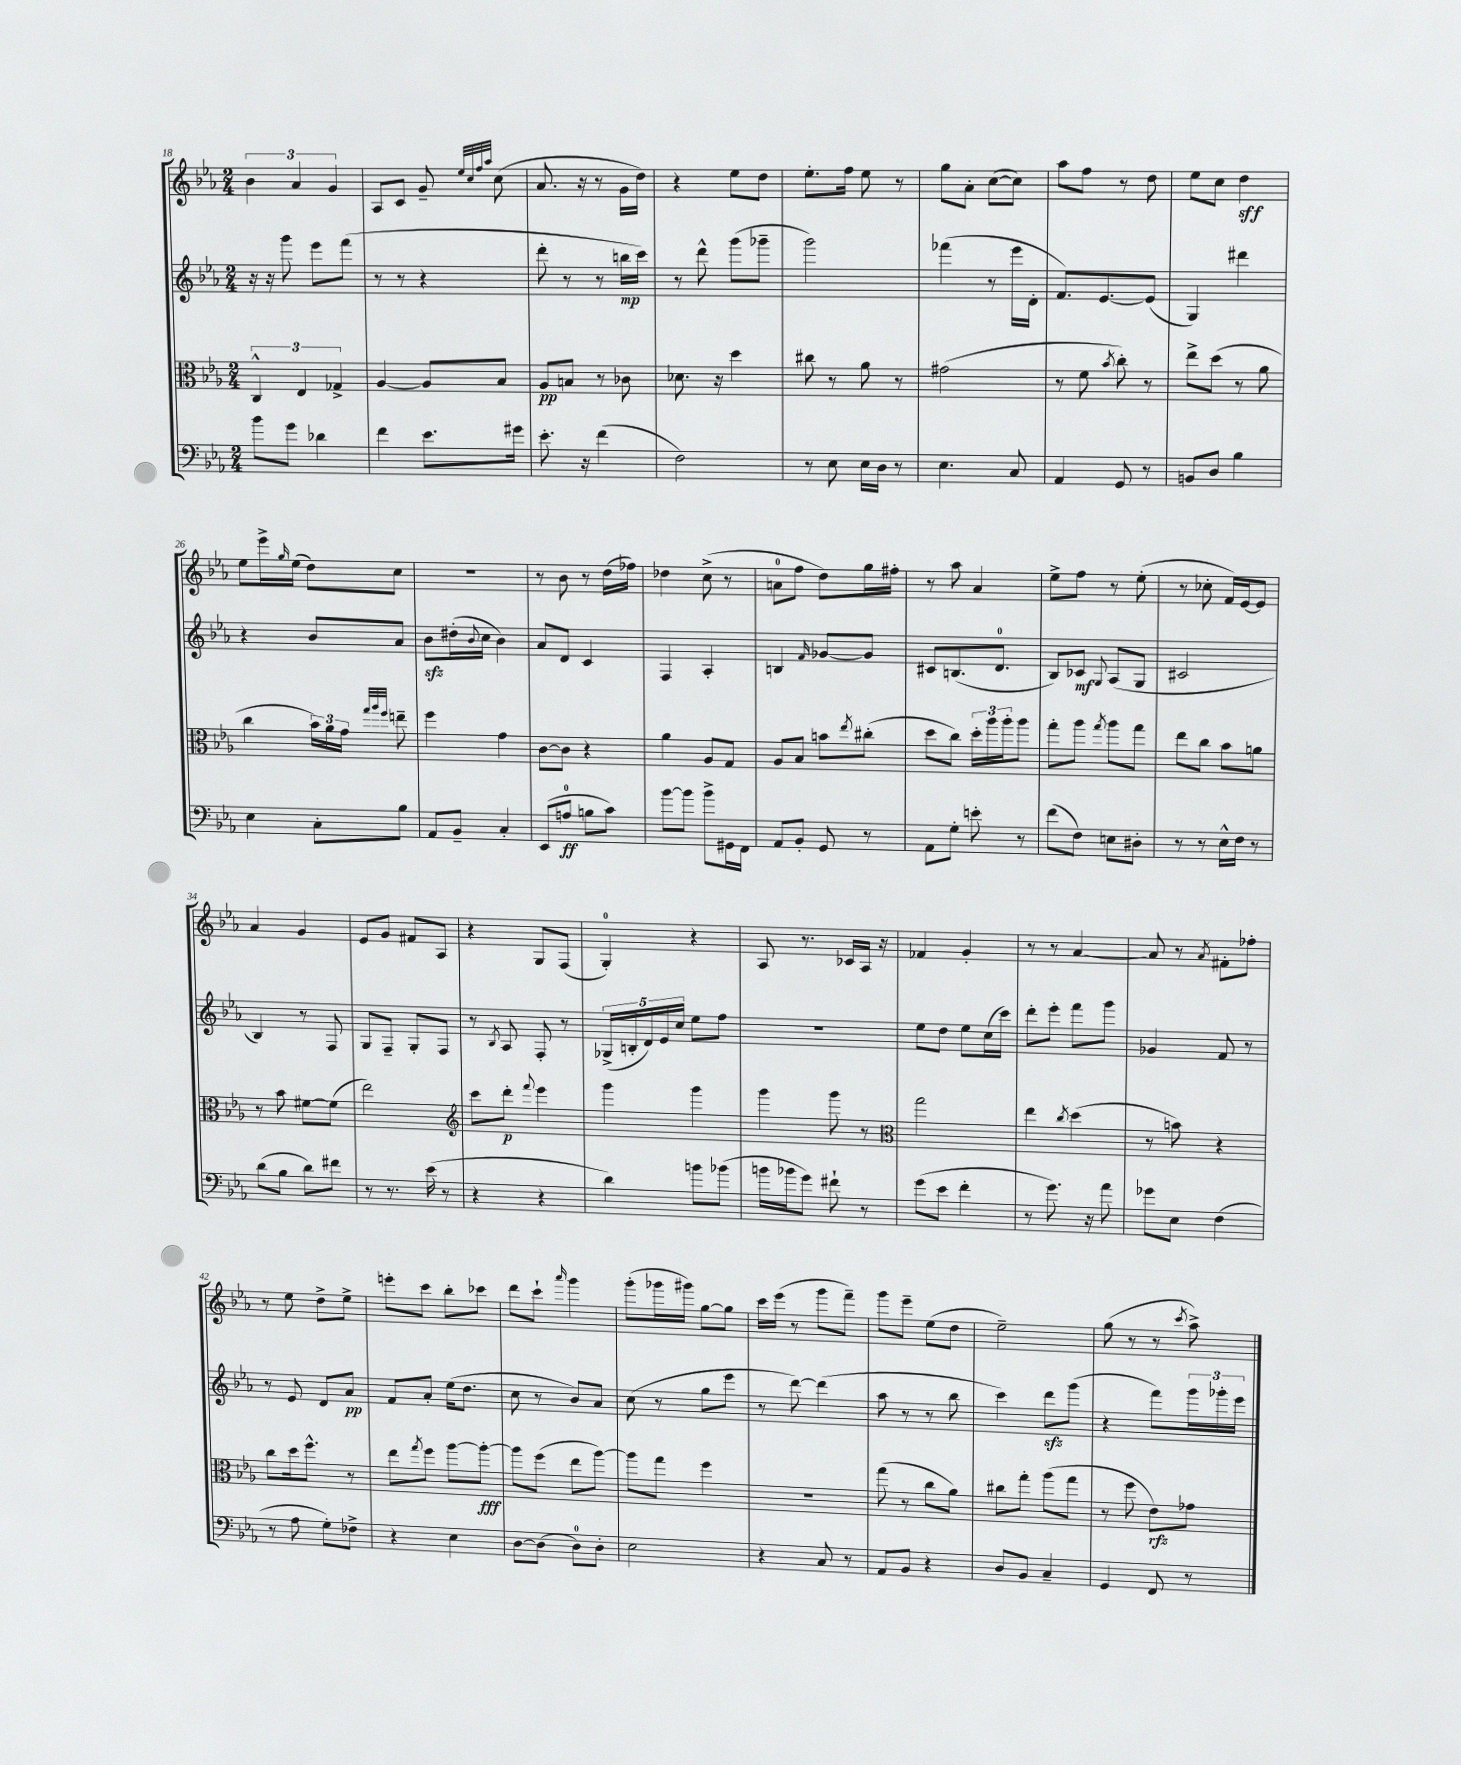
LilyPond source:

<<
\new StaffGroup <<
\new Staff = "s0" {
    \clef treble \key ees \major \numericTimeSignature \time 2/4
    \tuplet 3/2 { bes'4 aes'4 g'4 } |
    aes8 c'8 g'8-- \grace { ees''32 c''32 f''32 aes''32 } c''8( |
    aes'8. r16 r8 g'16 d''16) |
    r4 ees''8 d''8 |
    ees''8.-. f''16 ees''8 r8 |
    g''8 aes'8-. c''8~( c''8) |
    aes''8 f''8 r8 d''8 |
    ees''8 c''8 d''4\sff |
    ees''8 ees'''16-> \grace { g''16 } ees''16( d''8) c''8 |
    R2 |
    r8 bes'8 r8 d''16( fes''16) |
    des''4 c''8->( r8 |
    a'8-0 f''8 d''8) g''16 fis''16-. |
    r8 aes''8 aes'4 |
    ees''8-> f''8 r8 ees''8-.( |
    r8 ces''8-. f'16) ees'16~ ees'8 |
    aes'4 g'4 |
    ees'8 g'8 fis'8 aes8 |
    r4 g8 f8( |
    g4-0-.) r4 |
    aes8 r8. ces'16 aes16 r16 |
    fes'4 g'4-. |
    r8 r8 aes'4~ |
    aes'8 r8 \acciaccatura { aes'8 } fis'8-. fes''8-. |
    r8 ees''8 d''8-> ees''8-> |
    e'''8-. c'''8 bes''8-. ces'''8 |
    d'''8 c'''8-! \grace { aes'''16 } g'''4 |
    g'''8-.( ges'''16 gis'''16) g''8~ g''8 |
    c'''16 ees'''16( r8 g'''8 f'''8--) |
    g'''8 ees'''8-- ees''8( d''8 |
    ees''2--) |
    g''8( r8 r8 \acciaccatura { c'''8 } aes''8->) \bar "|." |
}
\new Staff = "s1" {
    \clef treble \key ees \major \numericTimeSignature \time 2/4
    r16 r16 g'''8 ees'''8 f'''8( |
    r8 r8 r4 |
    d'''8-. r8 r8 b''16\mp c'''16) |
    r8 d'''8-^ g'''8( ges'''8-- |
    g'''2) |
    fes'''4( r8 ees'''16 d'16-. |
    f'8.) ees'8.~ ees'8( |
    g4) dis'''4 |
    r4 bes'8 aes'8 |
    bes'8\sfz dis''16-.( \appoggiatura { bes'8 } c''16 bes'4) |
    aes'8 d'8 c'4 |
    f4 aes4-. |
    b4 \grace { f'16 } ges'8~ ges'8 |
    cis'8 b8.( d'8.-0 |
    bes8) ces'8\mf \appoggiatura { g8 } aes8( g8 |
    cis'2 |
    bes4) r8 f8 |
    g8 f8-- g8-. f8 |
    r8 \acciaccatura { bes8 } aes8 f8-. r8 |
    \tuplet 5/4 { ges16->( b16-. d'16) ees'16 c''16 } ees''8 f''8 |
    r2 |
    ees''8 d''8 ees''8 c''16( c'''16) |
    d'''8-. ees'''8-. f'''8 g'''8 |
    ges'4 f'8 r8 |
    r8 ees'8 d'8 aes'8\pp |
    f'8 aes'8-. ees''16( d''8. |
    c''8 r8 bes'8) aes'8 |
    c''8( r8 g''8 ees'''8 |
    r8 d'''8~) d'''4( |
    aes''8 r8 r8 bes''8 |
    c'''4) d'''8\sfz g'''8( |
    r4 f'''8) \tuplet 3/2 { g'''16 ges'''16-. ees'''16 } \bar "|." |
}
\new Staff = "s2" {
    \clef alto \key ees \major \numericTimeSignature \time 2/4
    \tuplet 3/2 { c4-^ ees4 ges4-> } |
    aes4~ aes8 bes8 |
    aes8\pp b8 r8 ces'8 |
    des'8. r16 d''4 |
    cis''8 r8 aes'8 r8 |
    gis'2( |
    r8 f'8 \acciaccatura { bes'8 } c''8-.) r8 |
    ees''8-> d''8( r8 aes'8 |
    c''4 \tuplet 3/2 { bes'16) aes'16 g'16 } \grace { g''32 aes''32 f''32 } e''8-- |
    f''4 g'4 |
    c'8~ c'8 r4 |
    aes'4 aes8 g8 |
    aes8 bes8 b'8 \acciaccatura { ees''8 } cis''8-.( |
    d''8 c''8) \tuplet 3/2 { d''16-. aes''16 aes''16-. } aes''8 |
    g''8-. aes''8 \acciaccatura { g''8 } aes''8 g''8 |
    ees''8 c''8 bes'8 a'8 |
    r8 bes'8 fis'8~ fis'8( |
    ees''2) |
    \clef treble c'''8 d'''8-.\p \appoggiatura { f'''8 } ees'''4 |
    g'''4 g'''4 |
    g'''4 g'''8 r8 |
    \clef alto g''2 |
    ees''4 \acciaccatura { c''8 } d''4( |
    r8 b'8) r4 |
    c''8 d''16 f''8.-^ r8 |
    ees''8 \acciaccatura { g''8 } f''8 aes''8~ aes''8~-.\fff |
    aes''8 f''8( ees''8 aes''8~) |
    aes''8 g''8 f''4 |
    R2 |
    g''8( r8 c''8 aes'8) |
    cis''8 g''8-. aes''8( g''8 |
    r8 f''8 ees'8\rfz) ges'8 \bar "|." |
}
\new Staff = "s3" {
    \clef bass \key ees \major \numericTimeSignature \time 2/4
    bes'8 g'8 des'4 |
    f'4 ees'8. gis'16 |
    ees'8.-. r16 f'4( |
    f2) |
    r8 ees8 ees16 d16 r8 |
    ees4. c8 |
    aes,4 g,8 r8 |
    b,8 d8 bes4 |
    ees4 c8-. bes8 |
    aes,8 bes,8-- c4-. |
    ees,8( a8-0\ff b8 c'8) |
    bes'8~ bes'8 bes'8-> gis,16 f,16 |
    aes,8 bes,8-. g,8 r8 |
    aes,8 g8-. e'8-. r8 |
    f'8( f8) e8 dis8-. |
    r8 r8 ees16-^ f16 r8 |
    d'8( bes8 d'8) fis'8 |
    r8 r8. ees'16( r8 |
    r4 r4 |
    d'4) b'8 bes'8( |
    b'16 bes'16 g'8) fis'8-! r8 |
    g'8( ees'8 f'4-. |
    r8 g'8.) r16 aes'8 |
    ges'8 ees8 f4( |
    r8 aes8 g8-.) fes8-> |
    r4 ees4 |
    d8~ d8( d8-0) d8-. |
    ees2 |
    r4 c8 r8 |
    aes,8 bes,8 r4 |
    d8 bes,8 c4-- |
    g,4 f,8 r8 \bar "|." |
}
>>
>>
\layout { \context { \Score currentBarNumber = #18 } }
